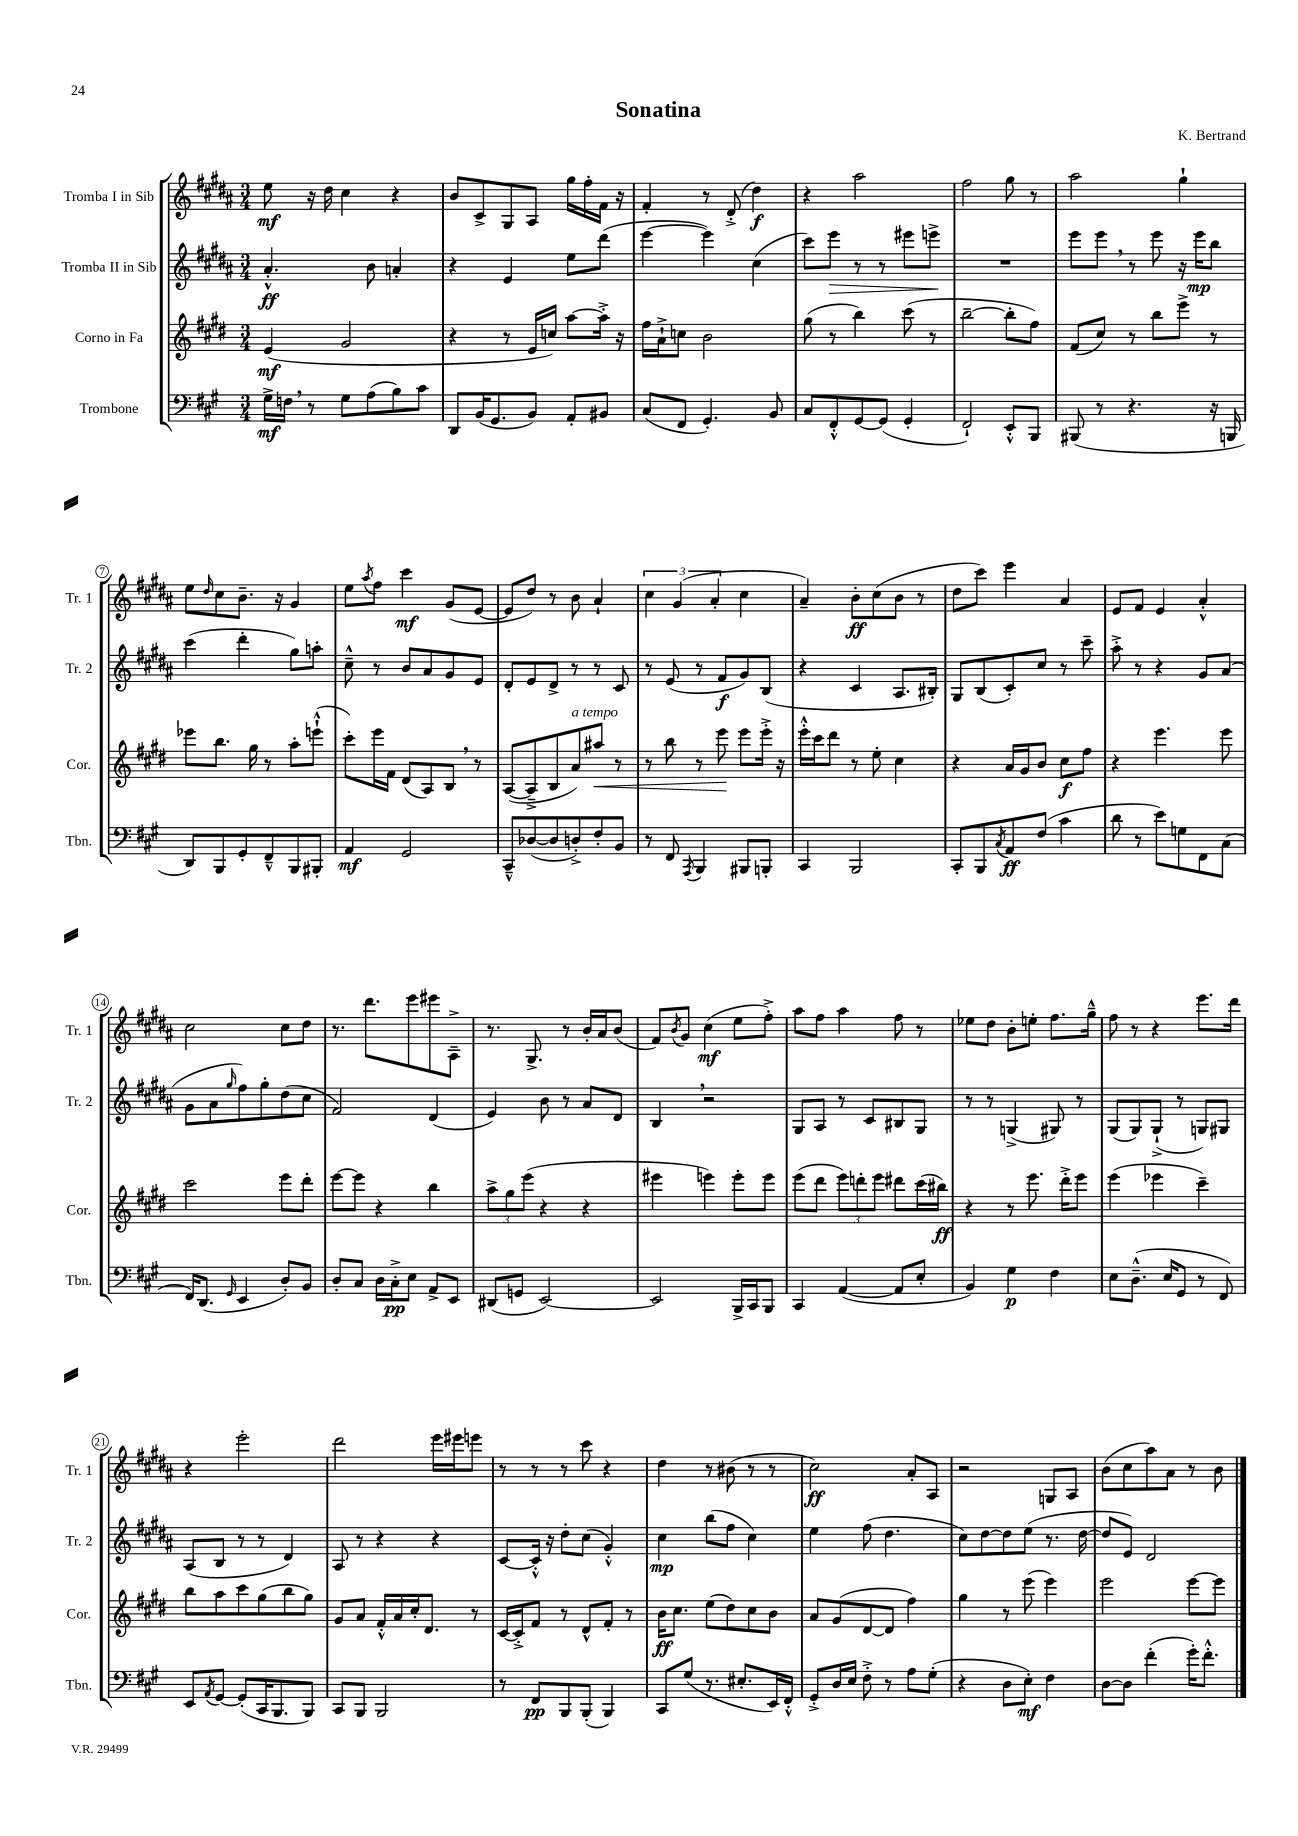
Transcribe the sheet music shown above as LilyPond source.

\header { title = "Sonatina" composer = "K. Bertrand" }
<<
\new StaffGroup <<
\new Staff = "s0" \with { instrumentName = "Tromba I in Sib" shortInstrumentName = "Tr. 1" } {
    \clef treble \key b \major \numericTimeSignature \time 3/4
    e''8\mf r16 dis''16 cis''4 r4 |
    b'8 cis'8-> gis8 ais8 gis''16 fis''16-. fis'16 r16 |
    fis'4-. r8 dis'8-.->( dis''4\f) |
    r4 ais''2 |
    fis''2 gis''8 r8 |
    ais''2 gis''4-! |
    e''8 \grace { dis''16 } cis''8 b'8.-- r16 gis'4 |
    e''8 \acciaccatura { ais''8 } fis''8 cis'''4\mf gis'8( e'8~ |
    e'8 dis''8) r8 b'8 ais'4-! |
    \tuplet 3/2 { cis''4 gis'4( ais'4-. } cis''4 |
    ais'4--) b'8-.\ff cis''8( b'8 r8 |
    dis''8 cis'''8) e'''4 ais'4 |
    e'8 fis'8 e'4 ais'4-.-^ |
    cis''2 cis''8 dis''8 |
    r8. dis'''8. e'''8 eis'''8 ais8---> |
    r8. gis8.-> r8 b'16-. ais'16 b'8( |
    fis'8) \acciaccatura { b'8 } gis'8 cis''4\mf( e''8 fis''8-.->) |
    ais''8 fis''8 ais''4 fis''8 r8 |
    ees''8 dis''8 b'8-. e''8-. fis''8. gis''16---^ |
    fis''8 r8 r4 e'''8. dis'''16 |
    r4 e'''2-. |
    dis'''2 e'''16 eis'''16 e'''8 |
    r8 r8 r8 cis'''8 r4 |
    dis''4 r8 bis'8( r8 r8 |
    cis''2\ff) ais'8-. ais8 |
    r2 g8 ais8 |
    b'8( cis''8 ais''8) ais'8 r8 b'8 \bar "|." |
}
\new Staff = "s1" \with { instrumentName = "Tromba II in Sib" shortInstrumentName = "Tr. 2" } {
    \clef treble \key b \major \numericTimeSignature \time 3/4
    ais'4.-.-^\ff b'8 a'4-. |
    r4 e'4 e''8 dis'''8( |
    e'''4~ e'''4) cis''4( |
    cis'''8) e'''8\> r8 r8 eis'''8 e'''8->\! |
    R2. |
    e'''8 e'''8 \breathe r8 e'''8 r16 e'''16\mp b''8 |
    cis'''4( dis'''4-. gis''8) a''8-. |
    cis''8---^ r8 b'8 ais'8 gis'8 e'8 |
    dis'8-. e'8 dis'8-> r8 r8 cis'8 |
    r8 e'8( r8 fis'8\f gis'8) b8( |
    r4 cis'4 ais8. bis16-.) |
    gis8 b8( cis'8-.) cis''8 r8 cis'''8-- |
    ais''8-.-> r8 r4 gis'8 ais'8( |
    gis'8 ais'8 \grace { gis''16 } fis''8) gis''8-. dis''8( cis''8 |
    fis'2) dis'4( |
    e'4) b'8 r8 ais'8 dis'8 |
    b4 \breathe r2 |
    gis8 ais8 r8 cis'8 bis8 gis8 |
    r8 r8 g4->( gis8) r8 |
    gis8( gis8) gis8-!->( r8 g8) gis8 |
    ais8( b8 r8 r8 dis'4) |
    ais8 r8 r4 r4 |
    cis'8~ cis'16-.-^ r16 dis''8-. cis''8( gis'4-.-^) |
    cis''4\mp b''8( fis''8 cis''4) |
    e''4 fis''8( dis''4. |
    cis''8) dis''8~ dis''8 e''8( r8. dis''16~ |
    dis''8 e'8) dis'2 \bar "|." |
}
\new Staff = "s2" \with { instrumentName = "Corno in Fa" shortInstrumentName = "Cor." } {
    \clef treble \key e \major \numericTimeSignature \time 3/4
    e'4\mf( gis'2 |
    r4 r8 e'16 c''16) a''8~ a''16-.-> r16 |
    fis''16 a'16-!-> c''8 b'2 |
    gis''8( r8 b''4) cis'''8( r8 |
    b''2~-- b''8-. fis''8) |
    fis'8( cis''8) r8 b''8 e'''8-> r8 |
    ees'''8 b''8. gis''16 r8 a''8-. e'''8-!-^( |
    cis'''8-.) e'''16 fis'16 dis'8( a8) b8 \breathe r8 |
    a8~( a8---> b8 a'8^\markup { \italic "a tempo" }) ais''8\< r8 |
    r8 b''8 r8 e'''8\! e'''8 e'''16-.-> r16 |
    e'''16-.-^ cis'''16 dis'''8 r8 e''8-. cis''4 |
    r4 a'16 gis'16 b'8 cis''8\f fis''8 |
    r4 e'''4. e'''8 |
    cis'''2 e'''8 dis'''8-. |
    e'''8~ e'''8 r4 b''4 |
    \tuplet 3/2 { a''8-> gis''8 e'''8( } r4 r4 |
    eis'''4 e'''4) e'''8-. e'''8 |
    e'''8( dis'''8 \tuplet 3/2 { e'''8) d'''8-. e'''8 } dis'''8 cis'''16( bis''16\ff) |
    r4 r8 e'''8. dis'''16-.-> e'''8 |
    e'''4( ees'''4 cis'''4--) |
    b''8 a''8 cis'''8 gis''8( b''8 gis''8) |
    gis'8 a'8 fis'16-.-^ a'16 cis''16-. dis'8. r8 |
    cis'16~ cis'16-.-> fis'8 r8 dis'8-^ fis'8-. r8 |
    b'16\ff cis''8. e''8( dis''8) cis''8 b'8 |
    a'8 gis'8( dis'8~ dis'8 fis''4) |
    gis''4 r8 e'''8( e'''4) |
    e'''2 e'''8~ e'''8 \bar "|." |
}
\new Staff = "s3" \with { instrumentName = "Trombone" shortInstrumentName = "Tbn." } {
    \clef bass \key a \major \numericTimeSignature \time 3/4
    gis16->\mf f16 \breathe r8 gis8 a8( b8) cis'8 |
    d,8 b,16( gis,8. b,8) a,8-. bis,8 |
    cis8( fis,8 gis,4.-.) b,8 |
    cis8 fis,8-.-^ gis,8~ gis,8( gis,4-. |
    fis,2-!) e,8-.-^ b,,8 |
    bis,,8( r8 r4. r16 b,,16 |
    d,8) b,,8 gis,8-. fis,8---^ b,,8 bis,,8-. |
    a,4\mf gis,2 |
    cis,8---^ des8~( des8 d8-.->) fis8-. b,8 |
    r8 fis,8 \acciaccatura { a,,8 } b,,4 bis,,8 b,,8-. |
    cis,4 b,,2 |
    cis,8-. b,,8 \acciaccatura { cis8 } a,8\ff fis8( cis'4 |
    d'8 r8 e'8) g8 fis,8 cis8( |
    fis,16) d,8.( \grace { gis,16 } e,4 d8-.) b,8 |
    d8-. cis8 d16 cis16-.->\pp e8 a,8-> e,8 |
    dis,8( g,8 e,2~) |
    e,2 b,,16-> cis,16 b,,8 |
    cis,4 a,4~( a,8 e8-. |
    b,4) gis4\p fis4 |
    e8 d8.---^( e16 gis,8 r8 fis,8) |
    e,8 \acciaccatura { a,8 } gis,8~ gis,8-.( cis,16 b,,8. b,,8) |
    cis,8 b,,8 b,,2 |
    r8 fis,8\pp b,,8 b,,8-.( b,,4) |
    cis,8 gis8( r8. eis8.-. e,16) fis,16-.-^ |
    gis,8-.-> d16 e16 fis8-.-> r8 a8 gis8-.( |
    r4 d8 e8-.\mf) fis4 |
    d8~ d8 fis'4-.( gis'16-.) fis'8.-.-^ \bar "|." |
}
>>
>>
\layout { \context { \Score \override BarNumber.stencil = #(make-stencil-circler 0.1 0.3 ly:text-interface::print) } }
